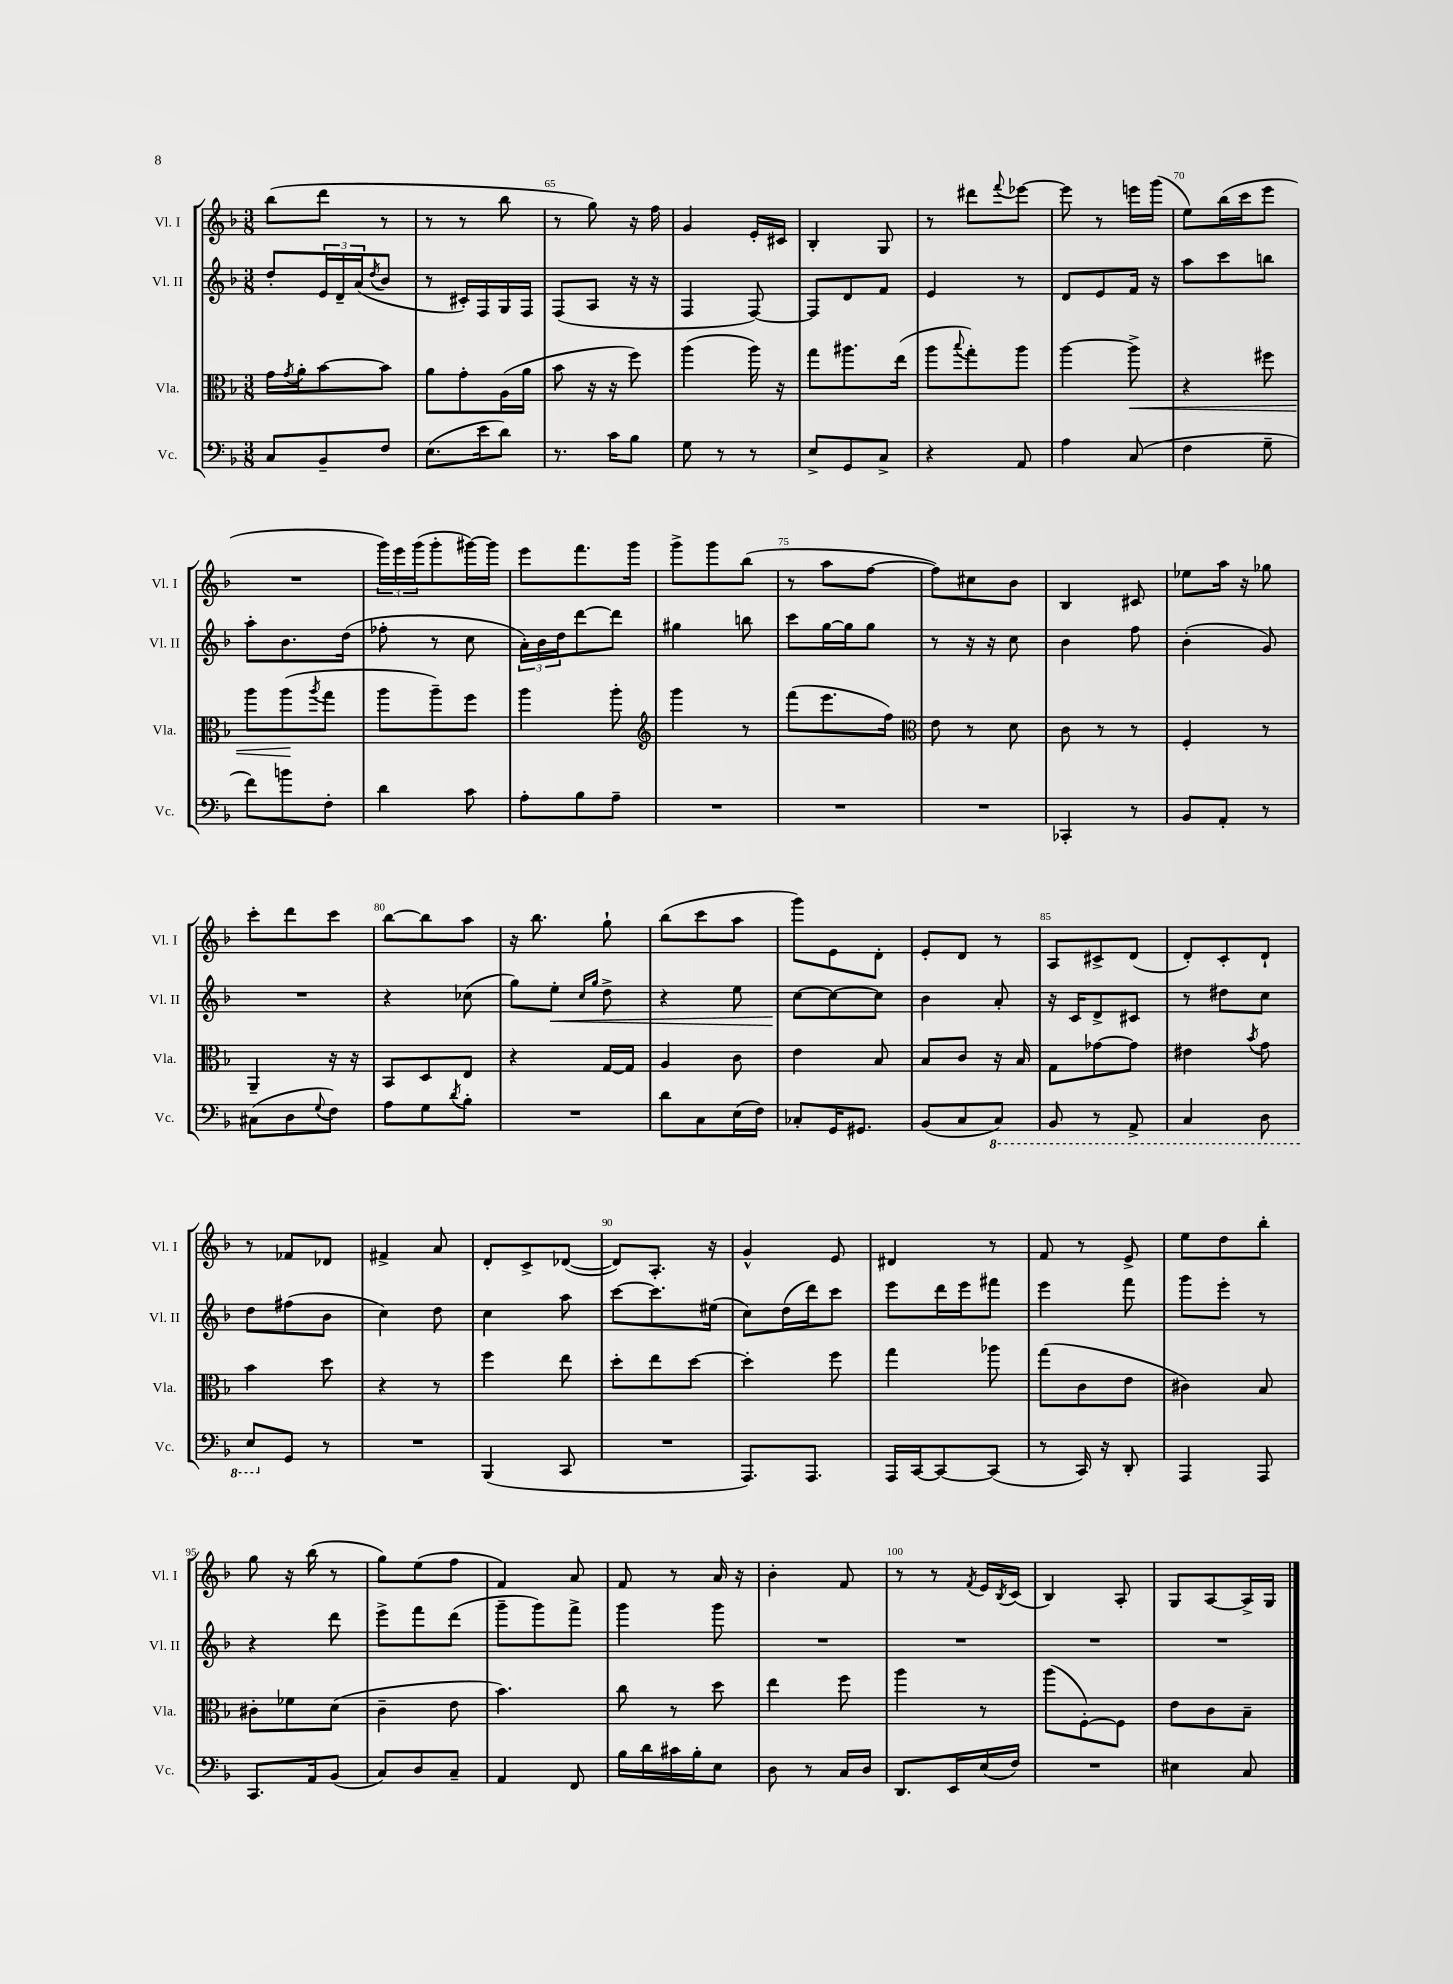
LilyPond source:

<<
\new StaffGroup <<
\new Staff = "s0" \with { instrumentName = "Vl. I" shortInstrumentName = "Vl. I" } {
    \clef treble \key f \major \numericTimeSignature \time 3/8
    bes''8( d'''8 r8 |
    r8 r8 bes''8 |
    r8 g''8) r16 f''16 |
    g'4 e'16-. cis'16 |
    bes4-. g8 |
    r8 dis'''8 \appoggiatura { f'''8 } ees'''8~ |
    ees'''8 r8 e'''16 g'''16( |
    e''8) bes''16( c'''16 e'''8 |
    R4. |
    \tuplet 3/2 { g'''16) e'''16 g'''16( } g'''8-. gis'''16~) gis'''16 |
    e'''8 f'''8. g'''16 |
    g'''8-> g'''8 bes''8( |
    r8 a''8 f''8~ |
    f''8) cis''8 bes'8 |
    bes4 cis'8 |
    ees''8 a''16 r16 ges''8 |
    c'''8-. d'''8 c'''8 |
    bes''8~ bes''8 a''8 |
    r16 bes''8. g''8-! |
    bes''8( c'''8 a''8 |
    g'''8) e'8 d'8-. |
    e'8-. d'8 r8 |
    a8 cis'8-> d'8( |
    d'8-.) c'8-. d'8-! |
    r8 fes'8 des'8 |
    fis'4-> a'8 |
    d'8-. c'8-> des'8~( |
    des'8) a8.-. r16 |
    g'4-^ e'8 |
    dis'4 r8 |
    f'8 r8 e'8-> |
    e''8 d''8 bes''8-. |
    g''8 r16 bes''16( r8 |
    g''8) e''8( f''8 |
    f'4) a'8 |
    f'8 r8 a'16 r16 |
    bes'4-. f'8 |
    r8 r8 \acciaccatura { f'8 } e'16 \acciaccatura { bes8 } c'16( |
    bes4) a8-. |
    g8 a8~ a16-> g16 \bar "|." |
}
\new Staff = "s1" \with { instrumentName = "Vl. II" shortInstrumentName = "Vl. II" } {
    \clef treble \key f \major \numericTimeSignature \time 3/8
    d''8-. \tuplet 3/2 { e'16 d'16-- a'16( } \acciaccatura { d''8 } bes'8 |
    r8 cis'16-.) f16 g16 f16 |
    f8( a8 r16 r16 |
    f4 f8~) |
    f8 d'8 f'8 |
    e'4 r8 |
    d'8 e'8 f'16 r16 |
    a''8 c'''8 b''8 |
    a''8-. bes'8. d''16( |
    fes''8-. r8 c''8 |
    \tuplet 3/2 { a'16-.) bes'16 d''16 } d'''8~ d'''8 |
    gis''4 b''8 |
    c'''8 g''16~ g''16 g''8 |
    r8 r16 r16 c''8 |
    bes'4 f''8 |
    bes'4-.( g'8) |
    R4. |
    r4 ces''8( |
    g''8) e''8-.\< \grace { c''16 g''16 } d''8-> |
    r4 e''8 |
    c''8~\! c''8~ c''8 |
    bes'4 a'8-. |
    r16 c'16 d'8-> cis'8 |
    r8 dis''8 c''8 |
    d''8 fis''8( bes'8 |
    c''4) d''8 |
    c''4 a''8 |
    c'''8~ c'''8. eis''16( |
    c''8) d''16( d'''16) c'''8 |
    e'''8 d'''16 e'''16 fis'''8 |
    e'''4 f'''8 |
    g'''8 e'''8-. r8 |
    r4 d'''8 |
    e'''8-> f'''8 d'''8( |
    g'''8-- g'''8) f'''8-> |
    g'''4 g'''8 |
    R4. |
    R4. |
    R4. |
    R4. \bar "|." |
}
\new Staff = "s2" \with { instrumentName = "Vla." shortInstrumentName = "Vla." } {
    \clef alto \key f \major \numericTimeSignature \time 3/8
    g'16 \acciaccatura { g'8 } a'16-. bes'8~ bes'8 |
    a'8 g'8-. a16( a'16 |
    bes'8 r16 r16 f''8) |
    a''4( a''16) r16 |
    g''8 ais''8. e''16( |
    a''8 \appoggiatura { bes''8 } g''8-.) a''8 |
    a''4~ a''8->\< |
    r4 fis''8 |
    a''8 a''8\!( \acciaccatura { a''8 } g''8 |
    a''8 a''8--) f''8 |
    a''4 a''8-. |
    \clef treble g'''4 r8 |
    f'''8( e'''8. f''16) |
    \clef alto e'8 r8 d'8 |
    c'8 r8 r8 |
    f4-. r8 |
    a,4-- r16 r16 |
    bes,8 d8 e8 |
    r4 g16~ g16 |
    a4 c'8 |
    e'4 bes8 |
    bes8 c'8 r16 bes16 |
    g8 ges'8~ ges'8 |
    eis'4 \acciaccatura { bes'8 } g'8 |
    bes'4 d''8 |
    r4 r8 |
    f''4 e''8 |
    d''8-. e''8 d''8~ |
    d''4-. f''8 |
    g''4 aes''8 |
    g''8( c'8 e'8 |
    cis'4) bes8 |
    cis'8-. fes'8 d'8( |
    c'4-- e'8 |
    bes'4.) |
    c''8 r8 d''8 |
    e''4 f''8 |
    a''4 r8 |
    a''8( f8~-.) f8 |
    e'8 c'8 bes8-- \bar "|." |
}
\new Staff = "s3" \with { instrumentName = "Vc." shortInstrumentName = "Vc." } {
    \clef bass \key f \major \numericTimeSignature \time 3/8
    c8 bes,8-- f8 |
    e8.( e'16 d'8) |
    r8. c'16 bes8 |
    g8 r8 r8 |
    e8-> g,8 c8-> |
    r4 a,8 |
    a4 c8( |
    f4 g8-- |
    f'8) b'8 f8-. |
    d'4 c'8 |
    a8-. bes8 a8-- |
    R4. |
    R4. |
    R4. |
    ces,4-. r8 |
    bes,8 a,8-. r8 |
    cis8( d8 \appoggiatura { g8 } f8) |
    a8 g8 \acciaccatura { d'8 } bes8-. |
    R4. |
    d'8 c8 e16( f16) |
    ces8-. g,16 gis,8. |
    bes,8( c8 \ottava #-1 c,8) |
    bes,,8 r8 a,,8-> |
    c,4 d,8 |
    e,8 \ottava #0 g,8 r8 |
    R4. |
    bes,,4( c,8 |
    R4. |
    a,,8.) a,,8. |
    a,,16 c,16~ c,8~ c,8( |
    r8 c,16) r16 d,8-. |
    a,,4 a,,8 |
    c,8. a,16 bes,8( |
    c8) d8 c8-- |
    a,4 f,8 |
    bes16 d'16 cis'16 bes16-. e8 |
    d8 r8 c16 d16 |
    d,8. e,16 e16( f16) |
    R4. |
    eis4 c8 \bar "|." |
}
>>
>>
\layout { \context { \Score currentBarNumber = #63 \override BarNumber.break-visibility = ##(#f #t #t) barNumberVisibility = #(every-nth-bar-number-visible 5) } }
